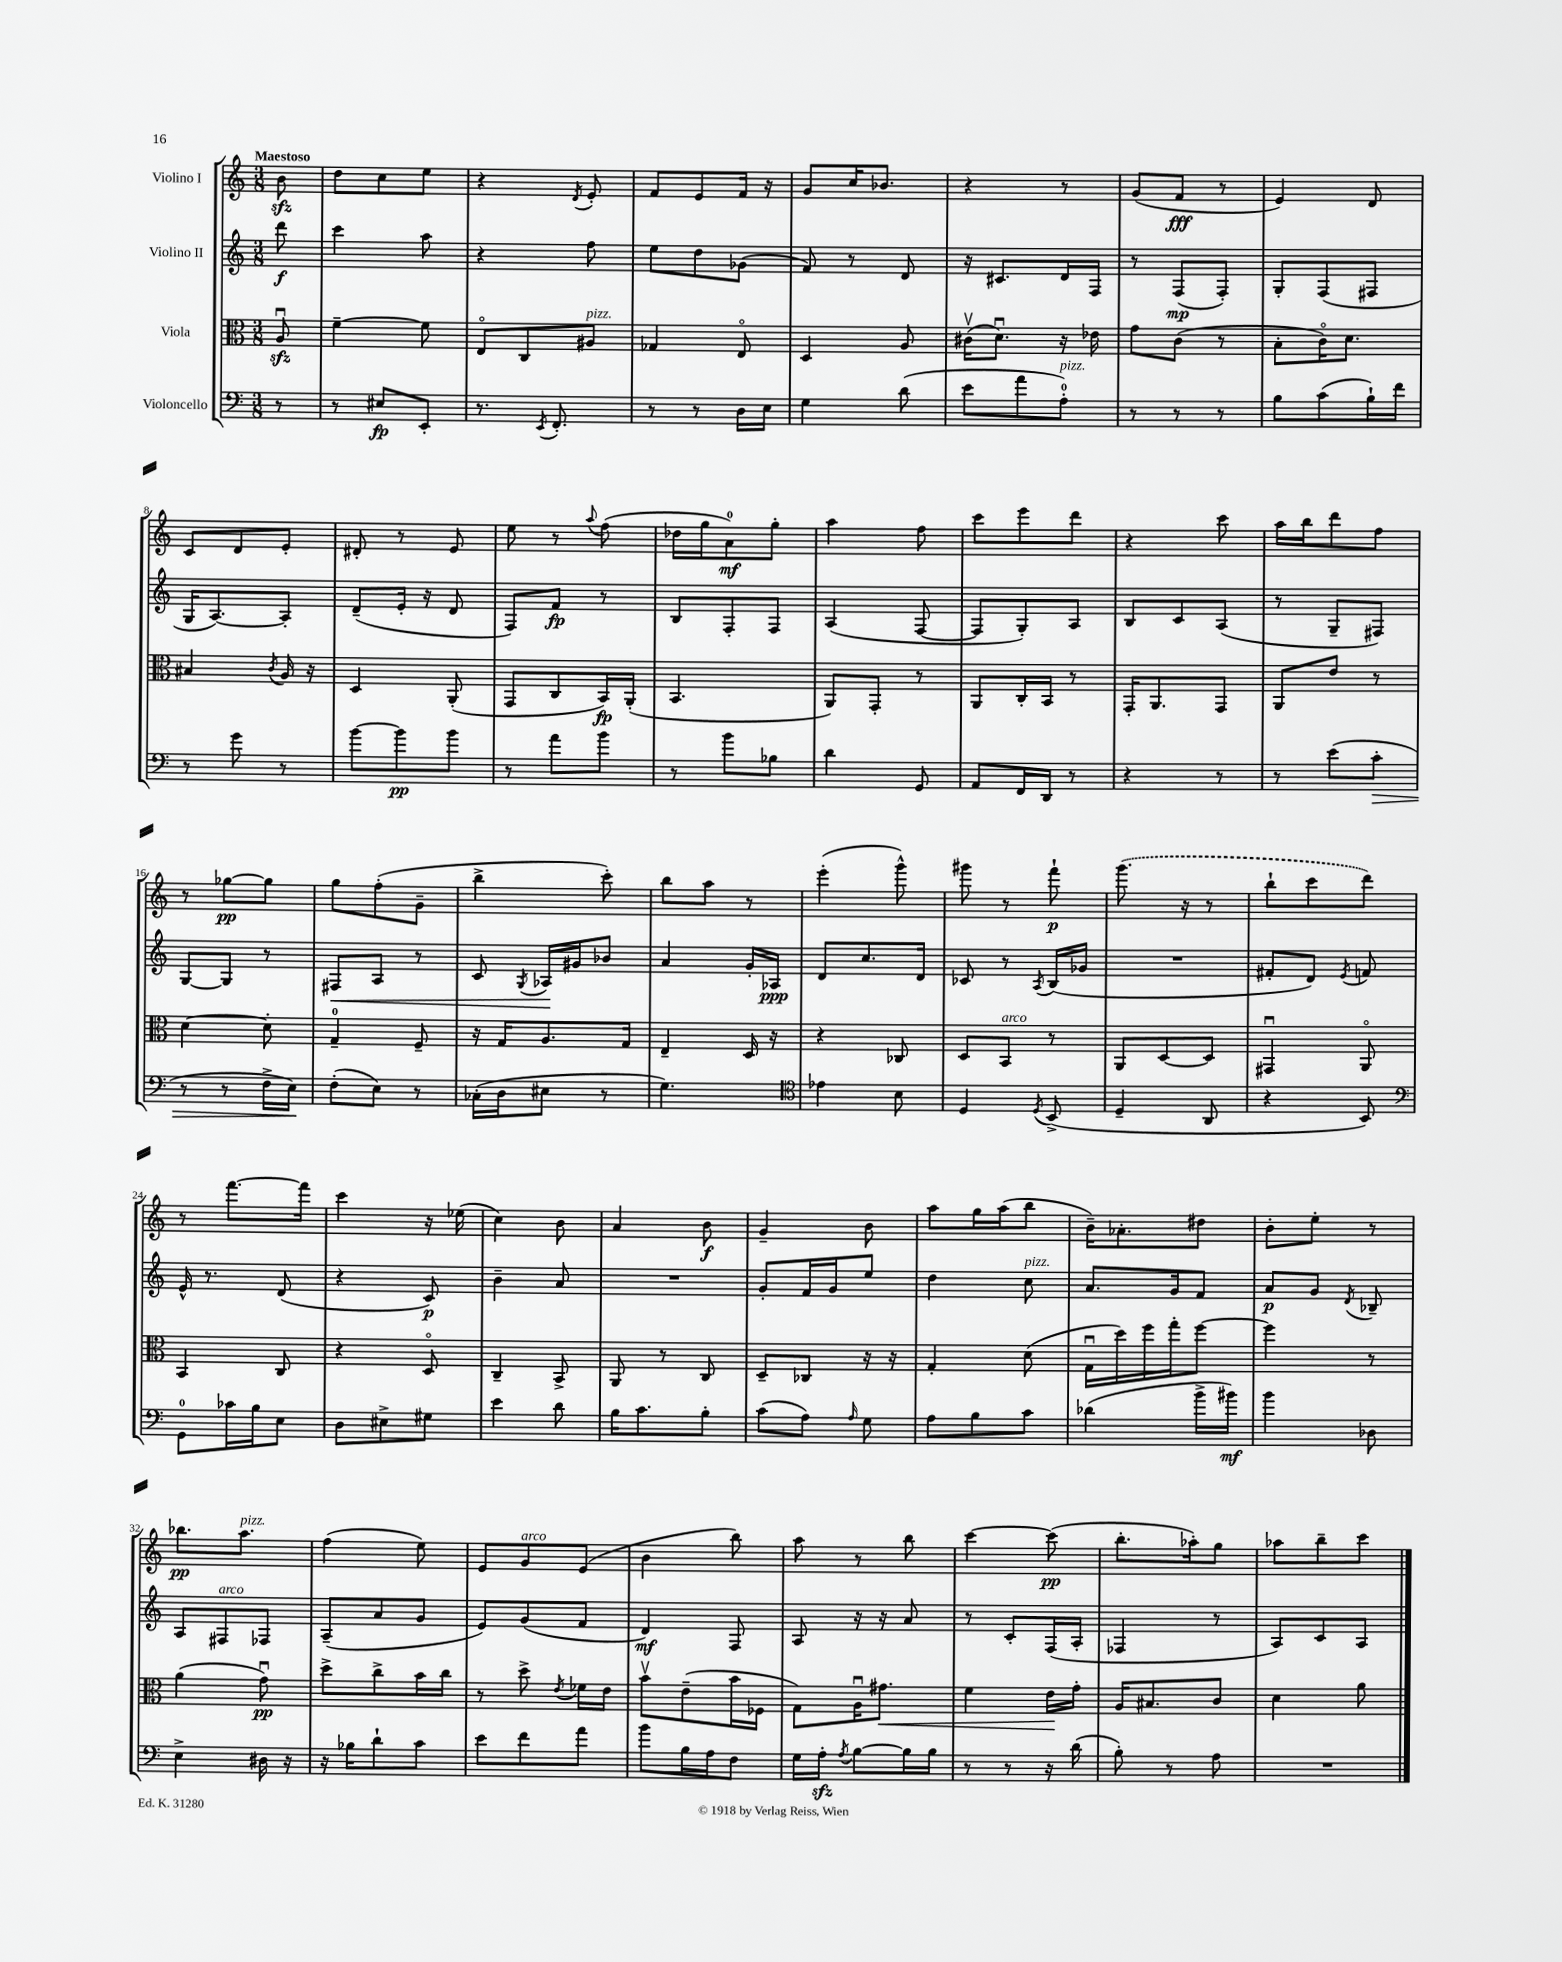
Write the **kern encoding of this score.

**kern	**dynam	**kern	**dynam	**kern	**dynam	**kern	**dynam
*part4	*part4	*part3	*part3	*part2	*part2	*part1	*part1
*staff4	*staff4	*staff3	*staff3	*staff2	*staff2	*staff1	*staff1
*I"Violoncello	*	*I"Viola	*	*I"Violino II	*	*I"Violino I	*
*clefF4	*	*clefC3	*	*clefG2	*	*clefG2	*
*k[]	*	*k[]	*	*k[]	*	*k[]	*
*M3/8	*	*M3/8	*	*M3/8	*	*M3/8	*
=	=	=	=	=	=	=	=
!	!	!	!	!	!	!LO:TX:a:B:t=Maestoso	!
8r	.	8Azzu/	.	8ddd\	f	8bzz\	.
=1	=1	=1	=1	=1	=1	=1	=1
8r	.	[4f~\	.	4ccc\	.	8dd\L	.
8E#X/L	fp	.	.	.	.	8cc\	.
8EE'/J	.	8f\]	.	8aa\	.	8ee\J	.
=2	=2	=2	=2	=2	=2	=2	=2
8.r	.	8E/L	.	4r	.	4r	.
.	.	8C/	.	.	.	.	.
8qEE/	.	.	.	.	.	.	.
8.FF'/	.	.	.	.	.	.	.
.	.	.	.	.	.	8qd/	.
!	!	!LO:TX:a:i:t=pizz.	!	!	!	!	!
.	.	8A#X/J	.	8ff\	.	8e'/	.
=3	=3	=3	=3	=3	=3	=3	=3
8r	.	4G-X/	.	8ee\L	.	8f/L	.
8r	.	.	.	8dd\	.	8e/	.
16D\LL	.	8E/	.	(8g-X\J	.	16f/Jk	.
16E\JJ	.	.	.	.	.	16r	.
=4	=4	=4	=4	=4	=4	=4	=4
4G\	.	4D/	.	8f/)	.	8g/L	.
.	.	.	.	8r	.	16cc/K	.
.	.	.	.	.	.	8.b-X/J	.
(8d\	.	8A/	.	8d/	.	.	.
=5	=5	=5	=5	=5	=5	=5	=5
8e\L	.	(16c#Xv\KL	.	16r	.	4r	.
.	.	8.du\J)	.	8.c#X/L	.	.	.
8a\	.	.	.	.	.	.	.
!LO:TX:a:i:t=pizz.	!	!	!	!	!	!	!
8A'\J)	.	16r	.	16d/L	.	8r	.
.	.	16e-X\	.	16F/JJ	.	.	.
=6	=6	=6	=6	=6	=6	=6	=6
8r	.	8g\L	.	8r	.	(8g/L	.
8r	.	(8c\J	.	(8F/L	mp	8f/J	fff
8r	.	8r	.	8F'/J)	.	8r	.
=7	=7	=7	=7	=7	=7	=7	=7
8B\L	.	8B'\L	.	8G'/L	.	4e/)	.
(8c\	.	16c\K)	.	(8F/	.	.	.
.	.	8.d\J	.	.	.	.	.
16B`\L)	.	.	.	8F#X/J	.	8d/	.
16f\JJ	.	.	.	.	.	.	.
!!LO:LB:g=z
=8	=8	=8	=8	=8	=8	=8	=8
8r	.	4B#X/	.	16G/KL	.	8c/L	.
.	.	.	.	[8.A/)	.	.	.
8g\	.	.	.	.	.	8d/	.
.	.	8qc/	.	.	.	.	.
8r	.	16A/	.	8A'/J]	.	8e'/J	.
.	.	16r	.	.	.	.	.
=9	=9	=9	=9	=9	=9	=9	=9
[8b\L	.	4D/	.	(8d~/L	.	8d#X'/	.
8b\]	pp	.	.	16e'/Jk	.	8r	.
.	.	.	.	16r	.	.	.
8b\J	.	(8AA'/	.	8d/	.	8e/	.
=10	=10	=10	=10	=10	=10	=10	=10
8r	.	8GG/L	.	8F/L)	.	8ee\	.
8a\L	.	8C/	.	8f/J	fp	8r	.
.	.	.	.	.	.	8qqaa/	.
8b\J	.	16BB/L)	fp	8r	.	(8ff\	.
.	.	(16AA'/JJ	.	.	.	.	.
=11	=11	=11	=11	=11	=11	=11	=11
8r	.	4.BB/	.	8B/L	.	16dd-X\LL	.
.	.	.	.	.	.	16gg\J	.
8b\L	.	.	.	8F'/	.	8a\)	mf
8B-X\J	.	.	.	8F/J	.	8gg'\J	.
=12	=12	=12	=12	=12	=12	=12	=12
4d\	.	8AA/L)	.	(4A/	.	4aa\	.
.	.	8GG'/J	.	.	.	.	.
8GG/	.	8r	.	[8F/	.	8ff\	.
=13	=13	=13	=13	=13	=13	=13	=13
8AA/L	.	8AA/L	.	8F/L]	.	8ccc\L	.
16FF/L	.	16C'/L	.	8G'/)	.	8eee\	.
16DD/JJ	.	16BB/JJ	.	.	.	.	.
8r	.	8r	.	8A/J	.	8ddd\J	.
=14	=14	=14	=14	=14	=14	=14	=14
4r	.	16GG'/KL	.	8B/L	.	4r	.
.	.	8.AA/	.	.	.	.	.
.	.	.	.	8c/	.	.	.
8r	.	8GG/J	.	(8A/J	.	8ccc\	.
=15	=15	=15	=15	=15	=15	=15	=15
8r	.	8AA/L	.	8r	.	16aa\LL	.
.	.	.	.	.	.	16bb\J	.
(8e\L	.	8e/J	.	8G~/L	.	8ddd\	.
!	!LO:HP:b	!	!	!	!	!	!
8c'\J	>	8r	.	8F#X/J)	.	8ff\J	.
!!LO:LB:g=z
=16	=16	=16	=16	=16	=16	=16	=16
8r	.	[4d\	.	[8G/L	.	8r	.
8r	.	.	.	8G/J]	.	[8gg-X\L	pp
16F^\LL	.	8d'\]	.	8r	.	8gg-\J]	.
16E\JJ)	.	.	.	.	.	.	.
.	]	.	.	.	.	.	.
=17	=17	=17	=17	=17	=17	=17	=17
!	!	!	!	!	!LO:HP:b	!	!
(8F'\L	.	4G~/	.	8F#X/L	<	8gg\L	.
8E\J)	.	.	.	8A/J	.	(8ff'\	.
8r	.	8F~/	.	8r	.	8g~\J	.
=18	=18	=18	=18	=18	=18	=18	=18
(16C-X'\LL	.	16r	.	8c/	.	4bb^\	.
16D\J	.	16G/KL	.	.	.	.	.
.	.	.	.	8qG/	.	.	.
8E#X\J	.	8.A/	.	16A-X/LL	.	.	.
.	.	.	.	16g#X/J	[	.	.
8r	.	.	.	8b-X/J	.	8ccc'\)	.
.	.	16G/Jk	.	.	.	.	.
=19	=19	=19	=19	=19	=19	=19	=19
4.G\)	.	4E~/	.	4a/	.	8bb\L	.
.	.	.	.	.	.	8aa\J	.
.	.	16D/	.	16g'/LL	.	8r	.
.	.	16r	.	16A-X/JJ	ppp	.	.
=20	=20	=20	=20	=20	=20	=20	=20
*clefC4	*	*	*	*	*	*	*
4e-X\	.	4r	.	8d/L	.	(4eee'\	.
.	.	.	.	8.cc/	.	.	.
8B\	.	8C-X/	.	.	.	8ggg^^\)	.
.	.	.	.	16d/Jk	.	.	.
=21	=21	=21	=21	=21	=21	=21	=21
4D/	.	8D/L	.	8c-X/	.	8ggg#X\	.
!	!	!LO:TX:a:i:t=arco	!	!	!	!	!
.	.	8BB/J	.	8r	.	8r	.
8qD/	.	.	.	8qA/	.	.	.
(8BB^/	.	8r	.	(16B/LL	.	8fff`\	p
.	.	.	.	16g-X/JJ	.	.	.
=22	=22	=22	=22	=22	=22	=22	=22
4D~/	.	8AA/L	.	4.r	.	(8.ggg\	.
.	.	[8D/	.	.	.	.	.
.	.	.	.	.	.	16r	.
8AA/	.	8D/J]	.	.	.	8r	.
=23	=23	=23	=23	=23	=23	=23	=23
4r	.	4GG#Xu/	.	8f#X'/L	.	8bb`\L	.
.	.	.	.	8d/J)	.	8ccc\	.
.	.	.	.	8qe/	.	.	.
8BB/)	.	8AA/	.	8fn/	.	8ddd\J)	.
!!LO:LB:g=z
=24	=24	=24	=24	=24	=24	=24	=24
*clefF4	*	*	*	*	*	*	*
8GG\L	.	4BB/	.	16e^^/	.	8r	.
.	.	.	.	8.r	.	.	.
16c-X\L	.	.	.	.	.	[8.fff\L	.
16B\J	.	.	.	.	.	.	.
8E\J	.	8C/	.	(8d/	.	.	.
.	.	.	.	.	.	16fff\Jk]	.
=25	=25	=25	=25	=25	=25	=25	=25
8D\L	.	4r	.	4r	.	4ccc\	.
8E#X^\	.	.	.	.	.	.	.
8G#X\J	.	8D/	.	8c/)	p	16r	.
.	.	.	.	.	.	(16ee-X\	.
=26	=26	=26	=26	=26	=26	=26	=26
4e\	.	4C~/	.	4b~\	.	4cc\)	.
8d\	.	8BB^/	.	8a/	.	8b\	.
=27	=27	=27	=27	=27	=27	=27	=27
16B\KL	.	8AA/	.	4.r	.	4a/	.
8.c\	.	.	.	.	.	.	.
.	.	8r	.	.	.	.	.
8B'\J	.	8C/	.	.	.	8b\	f
=28	=28	=28	=28	=28	=28	=28	=28
(8c\L	.	8D~/L	.	8g'/L	.	4g~/	.
8A\J)	.	8C-X/J	.	16f/L	.	.	.
.	.	.	.	16g/J	.	.	.
16qqA/	.	.	.	.	.	.	.
8G\	.	16r	.	8ee/J	.	8b\	.
.	.	16r	.	.	.	.	.
=29	=29	=29	=29	=29	=29	=29	=29
8A\L	.	4G'/	.	4dd\	.	8aa\L	.
8B\	.	.	.	.	.	16gg\L	.
.	.	.	.	.	.	(16aa\J	.
!	!	!	!	!LO:TX:a:i:t=pizz.	!	!	!
8c\J	.	(8d\	.	8cc\	.	8bb\J	.
=30	=30	=30	=30	=30	=30	=30	=30
(4d-X\	.	16Gu\LL	.	8.a/L	.	16b~\KL)	.
.	.	16dd\)	.	.	.	8.a-X'\	.
.	.	16ff\	.	.	.	.	.
.	.	16gg'\J	.	16g/k	.	.	.
16b^\LL	.	[8ff\J	.	8f/J	.	8dd#X\J	.
16b#X\JJ)	mf	.	.	.	.	.	.
=31	=31	=31	=31	=31	=31	=31	=31
4b\	.	4ff\]	.	8a/L	p	8b'\L	.
.	.	.	.	8g/J	.	8ee'\J	.
.	.	.	.	8qd/	.	.	.
8D-X\	.	8r	.	8B-X~/	.	8r	.
!!LO:LB:g=z
=32	=32	=32	=32	=32	=32	=32	=32
4E^\	.	(4a\	.	8A/L	.	8.bb-X\L	pp
!	!	!	!	!LO:TX:a:i:t=arco	!	!	!
.	.	.	.	8F#X/	.	.	.
!	!	!	!	!	!	!LO:TX:a:i:t=pizz.	!
.	.	.	.	.	.	8.aa\J	.
16D#X\	.	8gu\)	pp	8F-X/J	.	.	.
16r	.	.	.	.	.	.	.
=33	=33	=33	=33	=33	=33	=33	=33
16r	.	8dd^\L	.	(8A~/L	.	(4ff\	.
16B-X\KL	.	.	.	.	.	.	.
8d`\	.	8cc^\	.	8a/	.	.	.
8c\J	.	16b\L	.	8g/J	.	8ee\)	.
.	.	16cc\JJ	.	.	.	.	.
=34	=34	=34	=34	=34	=34	=34	=34
8e\L	.	8r	.	8e/L)	.	8e/L	.
!	!	!	!	!	!	!LO:TX:a:i:t=arco	!
8f\	.	8dd^\	.	(8g/	.	8g/	.
.	.	8qe/	.	.	.	.	.
8a\J	.	16f-X\LL	.	8f/J	.	(8e/J	.
.	.	16e\JJ	.	.	.	.	.
=35	=35	=35	=35	=35	=35	=35	=35
8b\L	.	8bv\L	.	4d/)	mf	4b\	.
16B\L	.	(8e~\	.	.	.	.	.
16A\J	.	.	.	.	.	.	.
8F\J	.	16b\L	.	8F/	.	8bb\)	.
.	.	16F-X\JJ	.	.	.	.	.
=36	=36	=36	=36	=36	=36	=36	=36
16G\LL	.	8G\L)	.	8A/	.	8aa\	.
16Azz'\JJ	.	.	.	.	.	.	.
8qA/	.	.	.	.	.	.	.
[8B\L	.	16Au\K	.	16r	.	8r	.
!	!	!	!LO:HP:b	!	!	!	!
.	.	8.g#X\J	<	16r	.	.	.
16B\L]	.	.	.	8a/	.	8bb\	.
16B\JJ	.	.	.	.	.	.	.
=37	=37	=37	=37	=37	=37	=37	=37
8r	.	4f\	.	8r	.	[4ccc\	.
8r	.	.	.	8c'/L	.	.	.
16r	.	16e\LL	.	(16F/L	.	(8ccc\]	pp
(16d\	.	16g'\JJ	[	16A'/JJ	.	.	.
=38	=38	=38	=38	=38	=38	=38	=38
8B'\)	.	16A/KL	.	4F-X/	.	8.bb'\L	.
.	.	8.B#X/	.	.	.	.	.
8r	.	.	.	.	.	.	.
.	.	.	.	.	.	16aa-X'\k)	.
8A\	.	8c/J	.	8r	.	8gg\J	.
=39	=39	=39	=39	=39	=39	=39	=39
4.r	.	4d\	.	8A/L)	.	8aa-X\L	.
.	.	.	.	8c/	.	8bb~\	.
.	.	8a\	.	8A/J	.	8ccc\J	.
==	==	==	==	==	==	==	==
*-	*-	*-	*-	*-	*-	*-	*-
